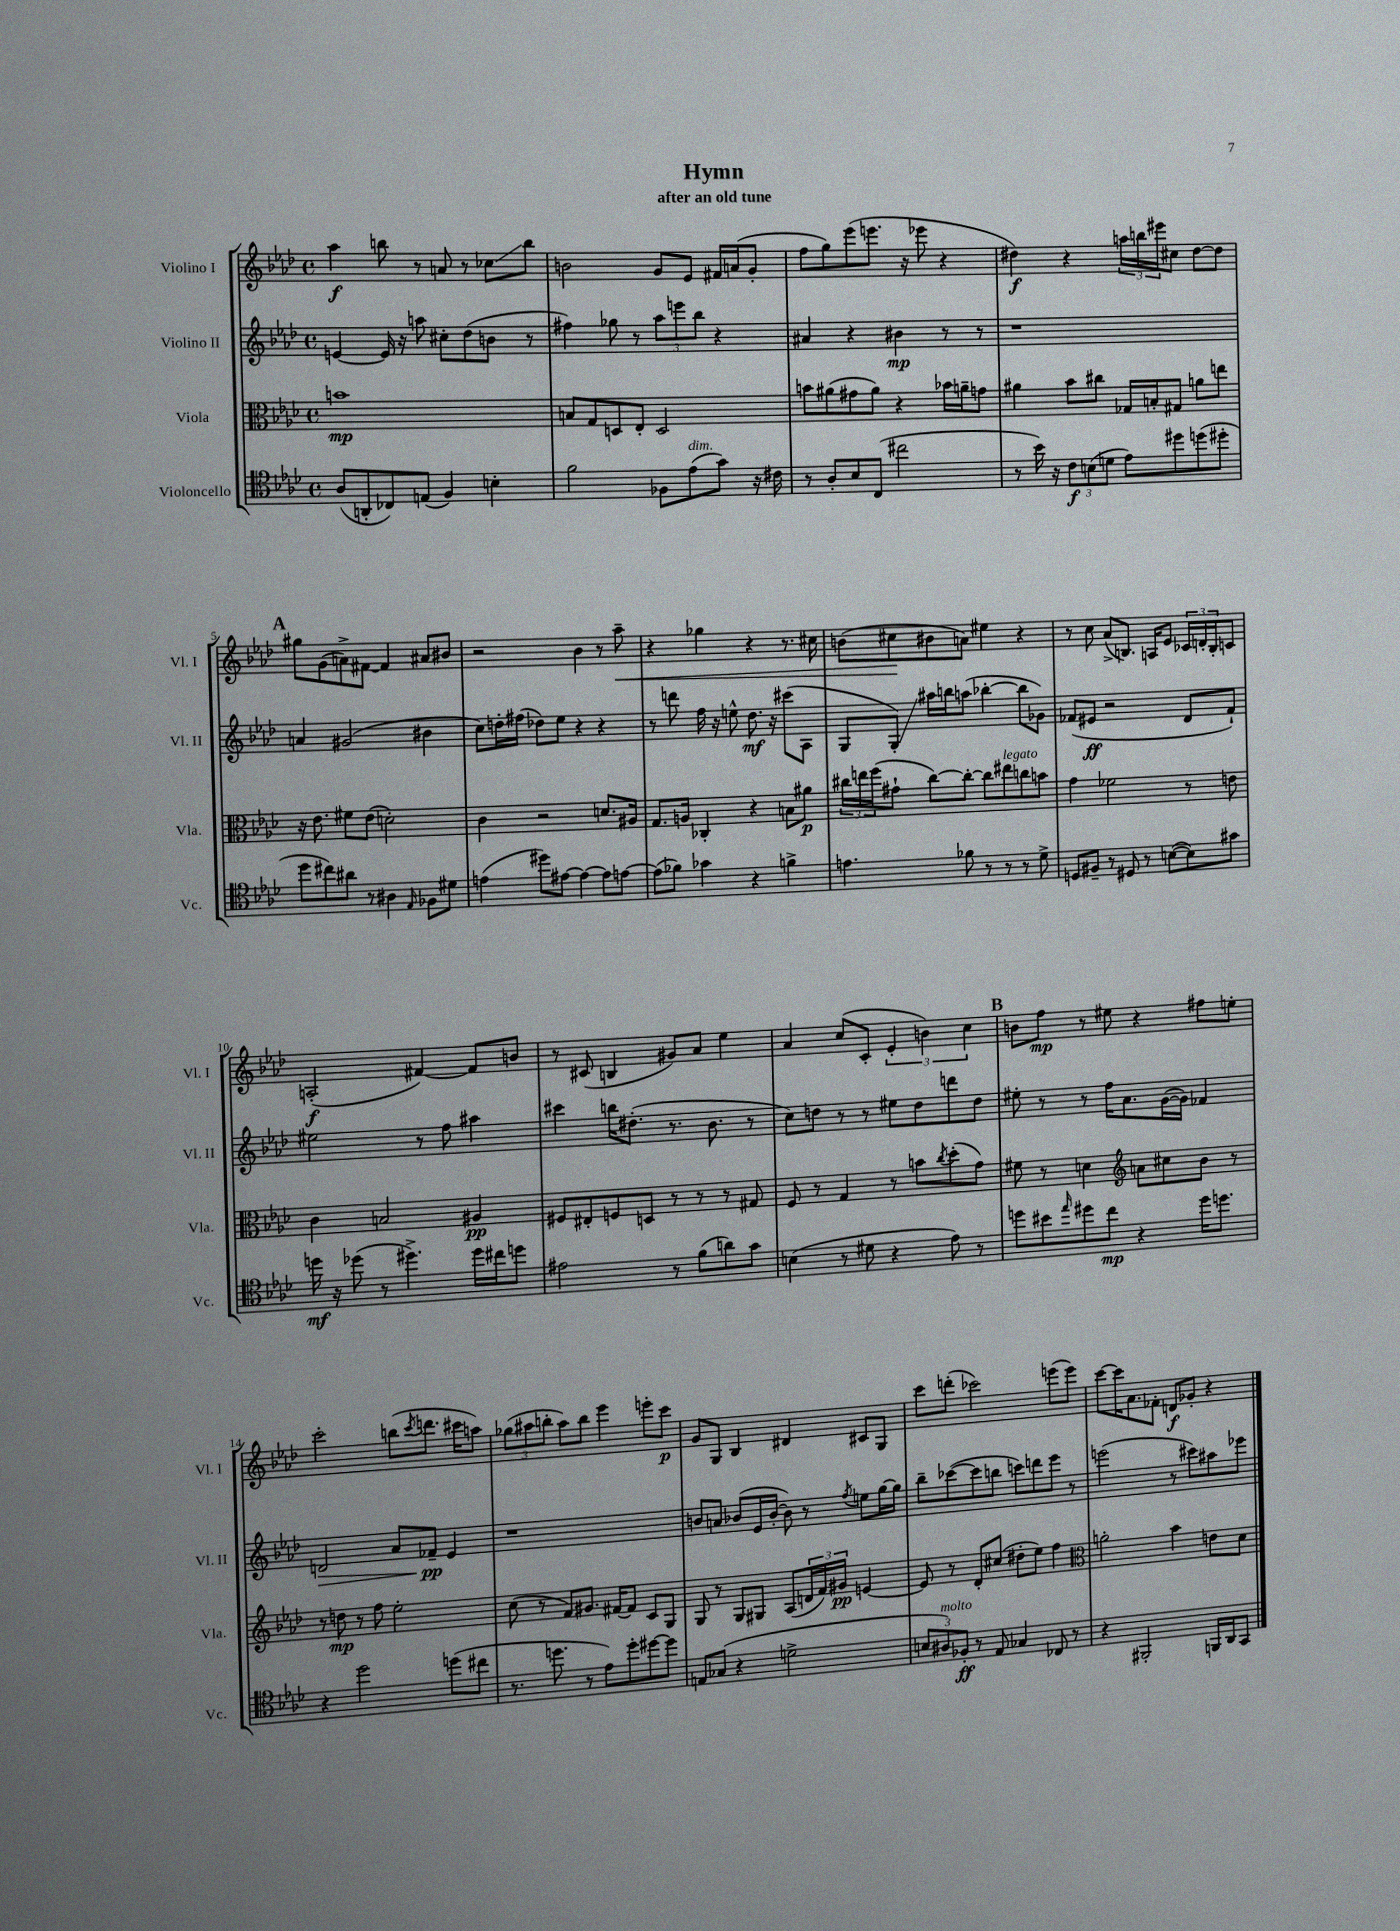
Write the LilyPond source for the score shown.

\header { title = "Hymn" subtitle = "after an old tune" }
<<
\new StaffGroup <<
\new Staff = "s0" \with { instrumentName = "Violino I" shortInstrumentName = "Vl. I" } {
    \clef treble \key aes \major \defaultTimeSignature \time 4/4
    aes''4\f b''8 r8 a'8 r8 ces''8\glissando b''8 |
    b'2 g'8 ees'8 fis'16 a'16( g'8-. |
    f''8 g''8) ees'''8( e'''8. r16 ees'''8 r4 |
    dis''4\f) r4 \tuplet 3/2 { a''16 b''16 eis'''16 } cis''8 dis''8~ dis''8 |
    \mark \markup { \bold "A" } gis''8 g'8( a'8->) fis'8~ fis'4 ais'8 bis'8 |
    r2 bes'4 r8 aes''8--\< |
    r4 ges''4 r4 r8. cis''16 |
    b'8( cis''8\! bis'8 a'8) eis''4 r4 |
    r8 c''8 aes'8->( b8.) a16 ees'8 \tuplet 3/2 { ces'16 d'16-. b16-. } c'8 |
    a2-.\f( fis'4~) fis'8 b'8 |
    r8 cis'8( b4 gis'8) aes'8 ees''4 |
    aes'4 c''8( c'8-. \tuplet 3/2 { ees'4-. b'4) c''4 } |
    \mark \markup { \bold "B" } b'8 f''8\mp r8 eis''8 r4 fis''8 e''8-. |
    c'''2-. b''8( \acciaccatura { c'''8 } d'''8. cis'''16 a''8) |
    \tuplet 3/2 { ges''8( ais''8 b''8-. } ais''8) b''8 ees'''4 e'''8-. c'''8\p |
    g'8 g8 bes4 dis'4 cis'8 g8 |
    c'''8 d'''8-.( ces'''2) e'''8( e'''8) |
    c'''8~ c'''16 aes'8. fes'8-. d'8\f ges'8-. r4 \bar "|." |
}
\new Staff = "s1" \with { instrumentName = "Violino II" shortInstrumentName = "Vl. II" } {
    \clef treble \key aes \major \defaultTimeSignature \time 4/4
    e'4~ e'16 r16 a''8 cis''8-. des''8( b'8 r8 |
    fis''4) ges''8 r8 \tuplet 3/2 { aes''8 e'''8 bes''8 } r4 |
    ais'4 r4 bis'4\mp r8 r8 |
    r1 |
    \mark \markup { \bold "A" } a'4 gis'2( bis'4 |
    c''8) d''16-. fis''16( des''8) ees''8 r4 r4 |
    r8 d'''8 f''16 r16 e''8-^ des''8.\mf r16 cis'''8( aes8 |
    g8 g8-.\glissando) ais''16 b''16 a''8( bes''4~-. bes''8 ges'8) |
    fes'8( eis'8\ff r2 des'8 fes'8-!) |
    eis''2 r8 f''8 ais''4 |
    cis'''4 b''16 dis''8.-.( r8. bes'8. r8 |
    c''8) d''8 r8 r8 eis''8 d''8 d'''8 d''8 |
    \mark \markup { \bold "B" } eis''8-. r8 r8 f''16 aes'8. g'16~( g'16) fes'4 |
    d'2\> aes'8 fes'8--\pp\! ees'4 |
    r1 |
    b'8 a'8 bes'8( ees'16 bes'16~-. bes'8) r8 \acciaccatura { f''8 } e''8 g''16~ g''16 |
    bes''8-- ces'''8~( ces'''8 b''8 c'''8) d'''8 ees'''8 r8 |
    e'''2( r8 cis'''8) ais''8 ees'''8 \bar "|." |
}
\new Staff = "s2" \with { instrumentName = "Viola" shortInstrumentName = "Vla." } {
    \clef alto \key aes \major \defaultTimeSignature \time 4/4
    b'1\mp |
    b8 g8 d8 ees8-. d2 |
    b'8 ais'8( gis'8 ais'8) r4 bes'16 a'16-- g'8 |
    ais'4 bes'8 cis''8 ges16 b16-. gis8 a'8 e''8 |
    \mark \markup { \bold "A" } r16 ees'8. fis'8 ees'8( d'2-.) |
    c'4 r2 d'8. ais16 |
    g8. a16 ces4-. r4 b8 ais'8\p |
    \tuplet 3/2 { cis''16 e''16 f''16( } gis'8-! cis''8~) cis''8~-. cis''8 eis''8^\markup { \italic "legato" } c''8 b'8 |
    g'4 fes'2 r8 e'8 |
    c'4 b2 ais4\pp |
    fis8 eis8-. f8 d8 r8 r8 r8 gis8 |
    f8 r8 g4 r8 b'8 \acciaccatura { c''8 } des''8-.( g'8) |
    \mark \markup { \bold "B" } fis'8 r8 d'4 \clef treble a'8 cis''8 bes'8 r8 |
    r8 d''8\mp r8 f''8 ees''2-. |
    c''8( r8 f'8) gis'8. fis'16~ fis'8 c'8 g8 |
    g8 r8 g8 gis8 aes8( \tuplet 3/2 { d'16 f'16) gis'16\pp } e'4~ |
    e'8 r8 des'8-. cis''8( dis''8-. ees''8) f''4 |
    \clef alto a'2-. bes'4 e'8 des'8 \bar "|." |
}
\new Staff = "s3" \with { instrumentName = "Violoncello" shortInstrumentName = "Vc." } {
    \clef tenor \key aes \major \defaultTimeSignature \time 4/4
    aes8( a,8-. ces8) e8( f4) b4-. |
    f'2 fes8 ees'8^\markup { \italic "dim." }( g'8) r16 cis'16 |
    r8 aes8-. bes8 c8( cis''2 |
    r8 bes'16) r16 \tuplet 3/2 { c'8\f b8( d'8 } ees'8) dis''8 d''8( dis''8-. |
    \mark \markup { \bold "A" } des''8 cis''8) ais'8 r8 ais4 \grace { ees16 } fes8 dis'8 |
    e'4( dis''8) eis'8~ eis'4~ eis'8 e'8~ |
    e'8( fes'8) ges'4 r4 f'4-> |
    e'4. fes'8 r8 r8 r8 des'8-> |
    d8 fis8-- r8 dis8 r8 b8~( b8) gis'8 |
    d''16\mf r16 des''8( r8 dis''4.->) dis''16 cis''16 d''8 |
    eis'2 r8 f'8( a'8) g'8 |
    b4( r8 dis'8 r4 ees'8) r8 |
    \mark \markup { \bold "B" } d''8 bis'8 \grace { ees''16 } dis''8 c''8\mp r4 dis''16 d''8. |
    r4 des''2 d''8( cis''8 |
    r8. d''8. r8 ees'8) d''8-. dis''8~ dis''8 |
    e8 ges8( r4 d'2-> |
    \tuplet 3/2 { b8 ais8^\markup { \italic "molto" }) fes8-.\ff } r8 ees8 ges4 ces8 r8 |
    r4 fis,2-. f,16 aes,16 g,8 \bar "|." |
}
>>
>>
